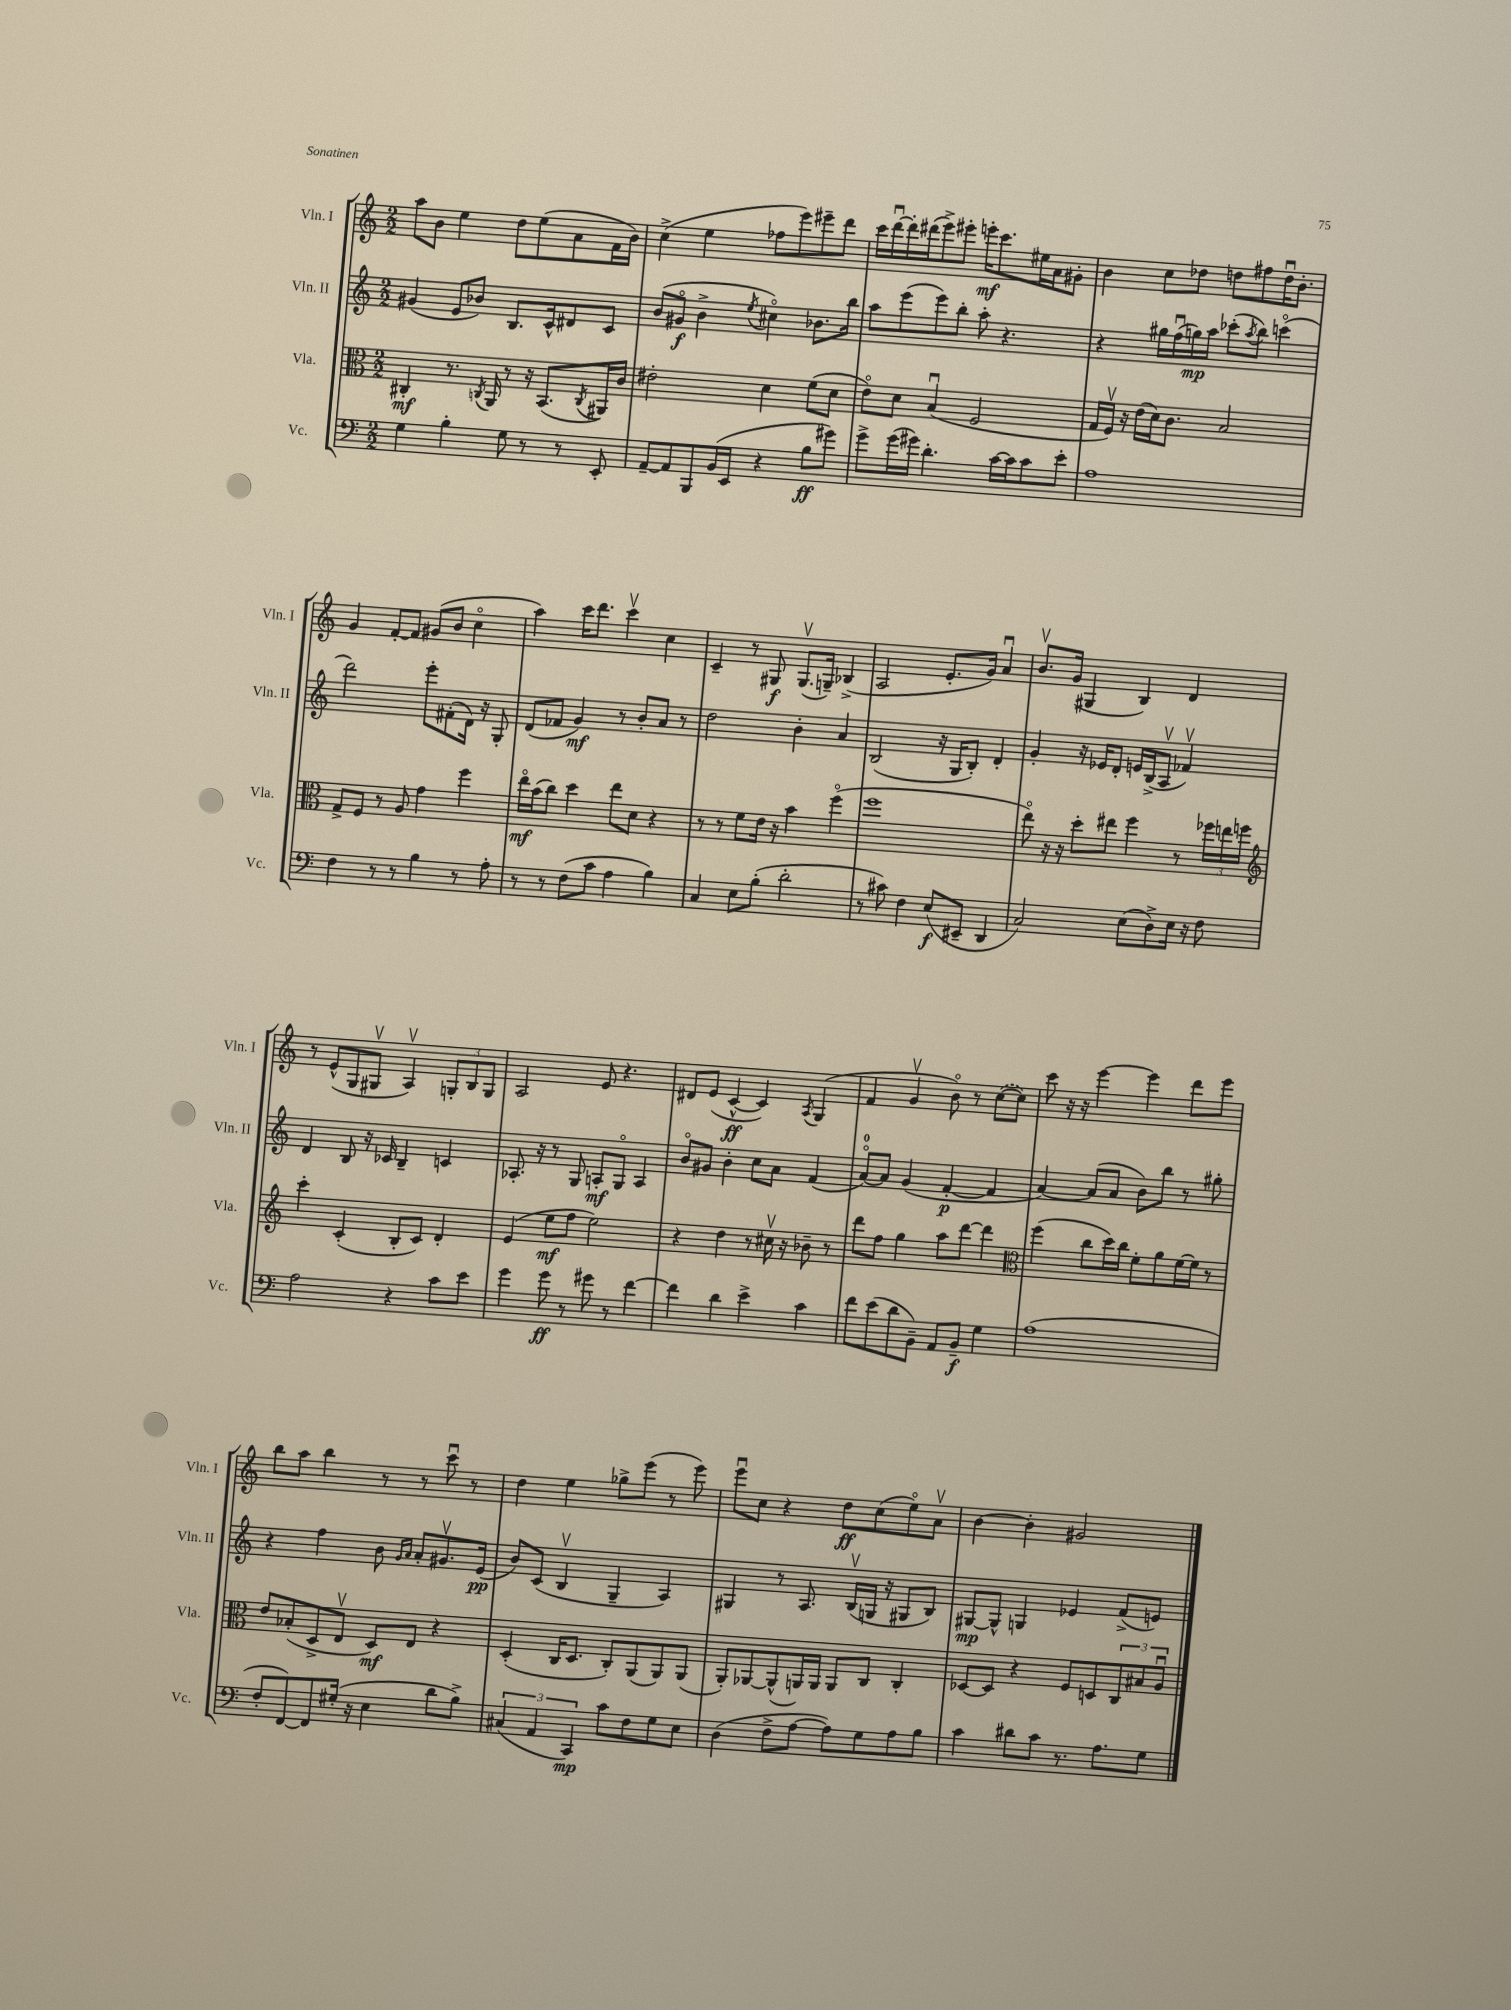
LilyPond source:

<<
\new StaffGroup <<
\new Staff = "s0" \with { instrumentName = "Vln. I" shortInstrumentName = "Vln. I" } {
    \clef treble \key c \major \numericTimeSignature \time 2/2
    a''8 b'8 e''4 d''8 e''8( a'8 f'16 b'16) |
    c''4->( e''4 fes''8 e'''8) eis'''8-- d'''8 |
    c'''16 d'''16~\downbow d'''16-. dis'''16( e'''8->) eis'''8-. e'''16-.\mf c'''8. eis''16 a'16 gis'8-. |
    b'4 c''8 des''8 d''8 fis''8 d''16\downbow b'8.-. |
    g'4 f'8~-. f'8 gis'8( b'8 c''4\flageolet |
    a''4) c'''16 d'''8. c'''4\upbow c''4 |
    c'4-- r8 gis8\f gis8.\upbow( g16--) bes4->( |
    a2 e'8.-. g'16) a'4\downbow |
    b'8.\upbow g'16( gis4 b4) d'4 |
    r8 e'8-^( g8 gis8\upbow a4\upbow) \tuplet 3/2 { g8-. b8 g8 } |
    a2 e'8 r4. |
    dis'8 e'8( c'4~-^\ff c'4) \acciaccatura { a8 } g4( |
    f'4 g'4\upbow b'8\flageolet) r8 \once \slurDashed c''8~( c''8) |
    c'''8 r16 r16 e'''4~ e'''4 d'''8 e'''8 |
    b''8 a''8 b''4 r8 r8 c'''8\downbow r8 |
    d''4 e''4 ges''8-> e'''8( r8 e'''8) |
    e'''8\downbow c''8 r4 d''8\ff c''8( e''8\flageolet) a'8\upbow |
    b'4~ b'4-. gis'2 \bar "|." |
}
\new Staff = "s1" \with { instrumentName = "Vln. II" shortInstrumentName = "Vln. II" } {
    \clef treble \key c \major \numericTimeSignature \time 2/2
    gis'4( e'8 bes'8) b8. c'16-^ dis'8 c'8 |
    b'8( gis'8\flageolet\f b'4-> \acciaccatura { e''8 } cis''4\flageolet) bes'8. b''16 |
    a''8 e'''8( e'''8) b''8-. a''8-. r4. |
    r4 gis''16 f''16\downbow( g''16\mp) a''16 ces'''8-.( \acciaccatura { a''8 } b''8) c'''4\flageolet( |
    d'''2) e'''8-. fis'8-.( d'16) r16 g8-. |
    d'8( fes'8 g'4\mf) r8 b'8-. a'8 r8 |
    d''2 b'4-. a'4 |
    b2( r16 g16 b8-.) d'4-. |
    g'4-. r16 ees'16 d'8-. e'16 b16->( a8\upbow fes'4\upbow) |
    d'4 b8 r16 ces'16 b4-- c'4 |
    aes8.-. r16 r8 g8 a8-.\mf g8\flageolet a4 |
    b'8\flageolet gis'8 b'4-. c''8 a'8 f'4( |
    a'8-0~\flageolet) a'8 g'4( f'4~-.\p f'4 |
    a'4~) a'8( a'8 b'8) b''8 r8 gis''8-. |
    r4 f''4 b'8 \grace { g'16 a'16 } a'8-. gis'8.\upbow e'16\pp( |
    b'8) c'8( b4\upbow g4-- a4) |
    gis4 r8 a8. b16\upbow( g16 r16 gis8 b8) |
    gis8~\mp gis8-^ g4 ees'4 f'8->( e'8) \bar "|." |
}
\new Staff = "s2" \with { instrumentName = "Vla." shortInstrumentName = "Vla." } {
    \clef alto \key c \major \numericTimeSignature \time 2/2
    cis4-.\mf r8. \acciaccatura { c8 } a,16 r8 r16 b,8.( \acciaccatura { c8 } ais,16) c'16 |
    eis'2-. d'4 f'8( d'8 |
    e'8\flageolet) d'8 b4\downbow( f2 |
    g16 f16\upbow) r16 e'16( d'16) c'8. b2 |
    g8-> f8 r8 a8 g'4 f''4 |
    e''16\flageolet\mf b'16( c''8) d''4 e''8 d'8 r4 |
    r8 r8 f'8 e'16 r16 b'4 f''4\flageolet( |
    f''1 |
    e''8\flageolet) r16 r16 d''8-. eis''8 f''4 r8 \tuplet 3/2 { fes''16 e''16 f''16 } |
    \clef treble c'''4-. c'4-.( b8-. c'8) d'4-. |
    e'4( e''8\mf f''8 e''2) |
    r4 d''4 r8 cis''16\upbow r16 bes'8-- r8 |
    d'''8 f''8 g''4 a''8 d'''8~ d'''4 |
    \clef alto f''4( c''8 d''16) c''16 f'8-. a'8 f'16~ f'16 r8 |
    e'8 bes8-.( d8-> e8\upbow d8\mf) e8 r4 |
    d4-.( c16 d8. c8-.) a,8( a,8) a,8( |
    a,8-.) aes,8~ aes,8-^( a,16) a,16 a,8 c8 c4-. |
    des8~ des8 r4 f8 d8 \tuplet 3/2 { c8 bis8 a8\downbow } \bar "|." |
}
\new Staff = "s3" \with { instrumentName = "Vc." shortInstrumentName = "Vc." } {
    \clef bass \key c \major \numericTimeSignature \time 2/2
    g4 b4-. g8 r8 r8 e,8-. |
    a,8~-- a,8 b,,8 b,16( e,16 r4 b8\ff gis'8) |
    g'8-> g'16( gis'16) d'4.-. c'16~ c'16 c'8 e'8-. |
    a1 |
    f4 r8 r8 b4 r8 a8-. |
    r8 r8 f8( c'8 a4 b4) |
    c4 e8 b8-.( d'2-. |
    r8 cis'8) f4 e8\f( eis,8-- d,4 |
    c2) e8( d8->) e16 r16 f8 |
    a2 r4 c'8 e'8 |
    g'4 g'8\ff r8 gis'8 r8 f'4~ |
    f'4 d'4 e'4-> c'4 |
    f'8 e'8( d'8 b,8--) a,8 b,8--\f g4 |
    a1( |
    f8-. f,8~) f,8 gis16-.( r16 e4 d'8 b8->) |
    \tuplet 3/2 { cis4( a,4 c,4\mp) } c'8 f8 g8 e8 |
    d4( f8-> a8~ a8) g8 a8 b8 |
    c'4 dis'8 c'8 r8. a8. g8 \bar "|." |
}
>>
>>
\layout { \context { \Score \remove "Bar_number_engraver" } }
